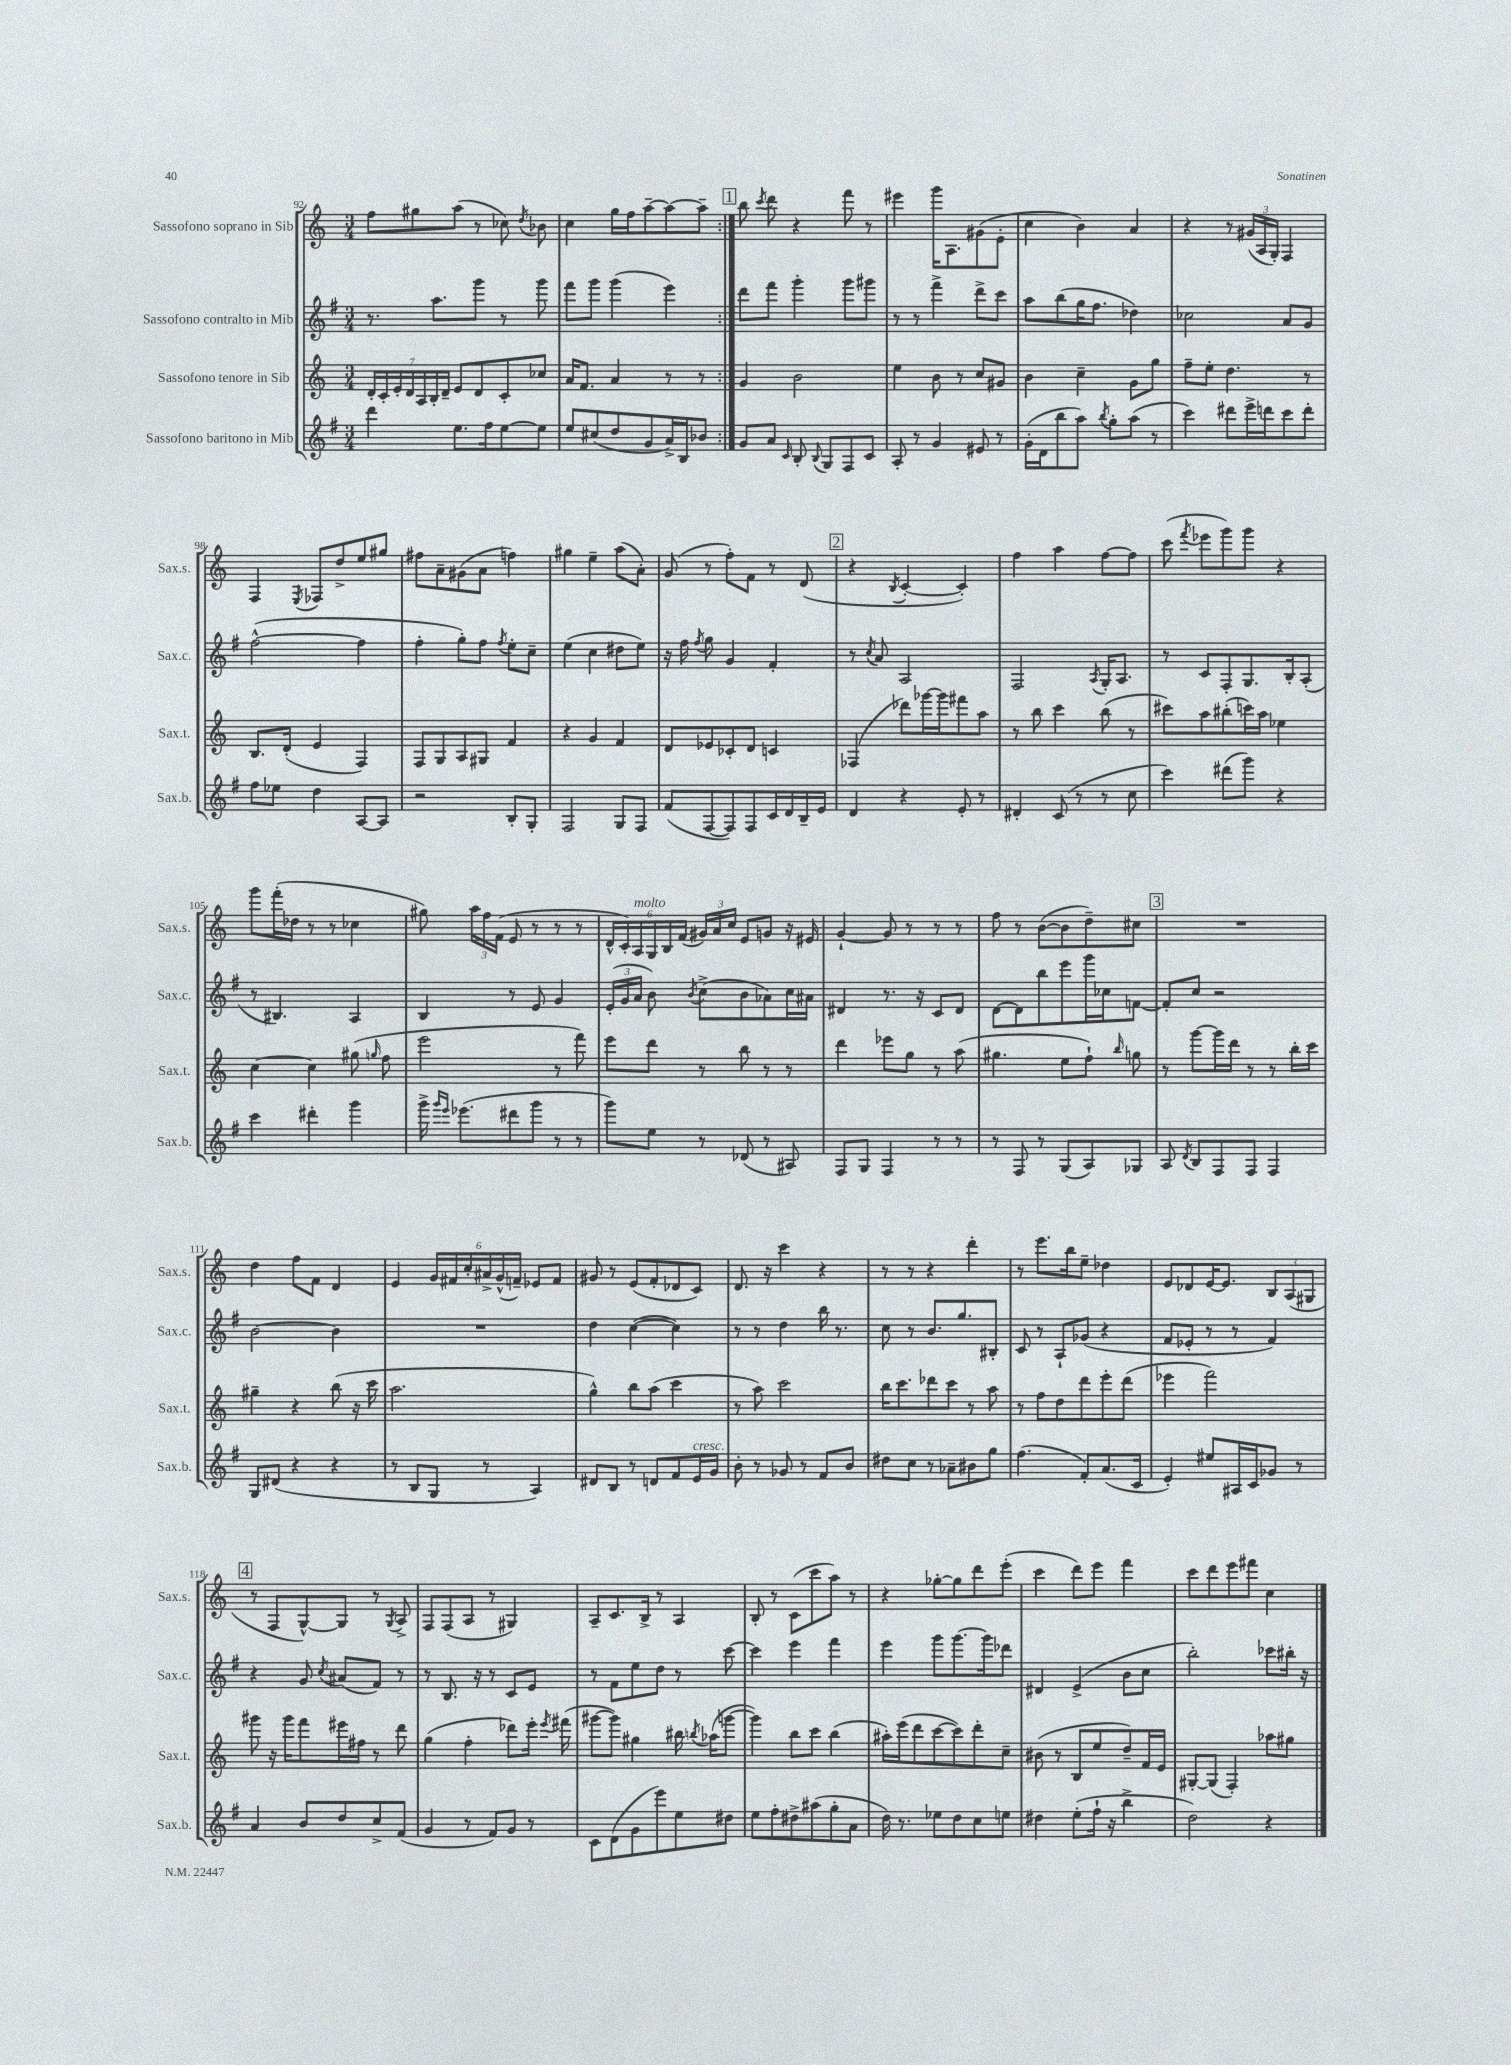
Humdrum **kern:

**kern	**kern	**kern	**kern
*staff4	*staff3	*staff2	*staff1
*clefG2	*clefG2	*clefG2	*clefG2
*k[f#]	*k[]	*k[f#]	*k[]
*M3/4	*M3/4	*M3/4	*M3/4
4ddd\	28d'/LL	8.r	8ff\L
.	28c'/	.	.
.	28e'/	.	.
.	28d/	.	.
.	.	.	8gg#\
.	28A/	.	.
.	28B'/	.	.
.	.	8.aa\L	.
.	28d~/JJ	.	.
8.ee\L	8e/L	.	(8aa\J
.	8d/	8ggg\J	8r
16ff#\k	.	.	.
[8ee\	8c'/	8r	8cc-\)
.	.	.	8qdd/
8ee\]J	8cc-/J	8ggg\	8b-\
=	=	=	=
8ee/L	16a/LK	8fff#\L	4cc\
.	8.f/J	.	.
(8cc#/	.	8ggg\J	.
8dd/	4a/	(4ggg\	16gg\LL
.	.	.	16ff\J
8g/	.	.	[8aa~\
16a^/L)	8r	4eee\)	8aa\_
16B/J	.	.	.
8b-/J	8r	.	8aa~\]J
=:|!	=:|!	=:|!	=:|!
8g/L	4g/	8ddd\L	8bb\
.	.	.	8qccc/
8a/J	.	8fff#\J	8ddd\
16qqc/	.	.	.
8B'/	2b\	4ggg'\	4r
8qqB/	.	.	.
8G/L	.	.	.
8F#/	.	8ggg\L	8fff\
8c/J	.	8ggg#\J	8r
=	=	=	=
8A'/	4ee\	8r	4eee#\
8r	.	8r	.
4g/	8b\	4fff#^\	16ggg\LK
.	.	.	8.A\
.	8r	.	.
8e#/	8cc/L	8ddd^\L	(8g#\
8r	8g#/J	8ccc\J	8e'\J
=	=	=	=
(16g'\LL	4b\	8aa\L	4cc\
16d\J	.	.	.
8bb\	.	(8bb\	.
8aa\J)	4cc~\	16gg\K	4b\)
.	.	8.ff#\J	.
8qbb/	.	.	.
8gg'\L	.	.	.
(8aa\J	8g\L	4dd-\)	4a/
8r	8gg\J	.	.
=	=	=	=
4ccc\)	8ff~\L	2cc-\	4r
.	8ee'\J	.	.
8ddd#\L	4.dd\	.	8r
16eee^\L	.	.	(24g#/LL
.	.	.	24A/
16ddd\J	.	.	.
.	.	.	24G'/JJ)
8ccc\	.	8a/L	4F/
8ddd'\J	8r	8g/J	.
=	=	=	=
8ff#\L	8.B/L	([2ff#^^\	4F/
8ee-\J	.	.	.
.	(16d'/Jk	.	.
.	.	.	8qE/
4dd\	4e/	.	8F-/L
.	.	.	8dd^/
[8A/L	4F/)	4ff#\]	8ee/
8A/]J	.	.	8gg#/J
=	=	=	=
2r	8F/L	4ff#'\	8ff#\L
.	8G/	.	8a~\
.	8A/	8gg'\L)	(8g#\
.	8G#/J	8ff#\J	8a\J
.	.	8qff#/	.
8B'/L	4f/	8ee'\L	4ff\)
8G'/J	.	8cc~\J	.
=	=	=	=
2F#/	4r	(4ee\	4gg#\
.	4g/	4cc\	4ee~\
8G/L	4f/	8dd#\L	(8aa\L
8F#/J	.	8ee\J)	8a'\J)
=	=	=	=
(8f#/L	8d/L	16r	(8g/
.	.	16ff#\	.
.	.	8qff#/	.
[8F#/	8e-/	8gg\	8r
8F#/])	8c-'/	4g/	8ff'\L)
8F#/	8d/J	.	8f\J
16c/L	4c/	4f#'/	8r
16d/	.	.	.
16B~/	.	.	(8d/
16e/JJ	.	.	.
=	=	=	=
4d/	(4F-/	8r	4r
.	.	8qcc/	.
.	.	8a/	.
.	.	.	8qB/
4r	8ddd-\L)	2A/	[4c'/
.	[16ggg-\L	.	.
.	16ggg-\]J	.	.
8e'/	8fff#\	.	4c'/])
8r	8aa\J	.	.
=	=	=	=
4d#'/	8r	2F#/	4ff\
.	8bb\	.	.
(8c/	4ccc\	.	4aa\
8r	.	.	.
.	.	8qA/	.
8r	(8bb\	16G'/LK	[8ff\L
.	.	8.A/J	.
8cc\	8r	.	8ff\]J
=	=	=	=
4ccc\)	8ccc#\L)	8r	(8ccc\
.	.	.	8qfff/
.	8aa\	8c/L	8eee-\L
(8ddd#\L	(8bb#'\	8F#'/	8ggg\)
8ggg\J)	16ccc\L)	8.G/	8ggg\J
.	16aa\JJ	.	.
4r	4ee-\	.	4r
.	.	16B'/k	.
.	.	(8A'/J	.
=	=	=	=
4ccc\	[4cc\	8r	8ggg\L
.	.	4.B#/)	(16fff'\L
.	.	.	16dd-\JJ
4ddd#'\	4cc\]	.	8r
.	.	.	8r
4ggg\	(8gg#\	4A/	4cc-\
.	16qqgg/	.	.
.	8ff\	.	.
=	=	=	=
16ggg^\	2eee\	4B/	8gg#\)
16qqggg/LL	.	.	.
16qqeee/JJ	.	.	.
(8.eee-\L	.	.	.
.	.	.	24aa\LL
.	.	.	24ff\
.	.	.	(24f\JJ
8ddd#\	.	8r	8e/
8ggg\J	.	8e/	8r
8r	8r	4g/	8r
8r	8fff\)	.	8r
=	=	=	=
8ggg\L)	8eee\L	(24e'/LL	24d^^/LL
.	.	24g/	24c'/)
.	.	24a/JJ	24A/
8ee\J	8ddd\J	8b\)	24G/
.	.	.	24B/
.	.	.	(24f/JJ
.	.	8qb/	.
8r	8r	(8cc^\L	24g#/LL)
.	.	.	24a/
.	.	.	24cc/JJ
(8d-/	8bb\	8b\	8e/L
8r	8r	8a-\)	8g/J
8A#/)	8r	16cc\L	16r
.	.	16a#\JJ	16e#/
=	=	=	=
8F#/L	4ddd\	4d#/	[4g`/
8G/J	.	.	.
4F#/	8eee-\L	8.r	8g/]
.	8gg\J	.	8r
.	.	16r	.
8r	8r	8c/L	8r
8r	(8aa\	8d#/J	8r
=	=	=	=
8r	4.gg#\	[8d\L	8ff\
8F#/	.	8d\]	8r
8r	.	8bb\	([8b\L
(8G/L	8ee\L	8eee\	8b\]
8A/)	8ff`\J)	16ggg\L	8dd~\)
.	.	16cc-\J	.
.	16qqbb/	.	.
8G-/J	8gg\	[8f\J	8cc#\J
=	=	=	=
8A/	8r	8f'/]L	2.r
8qd/	.	.	.
8B/L	[8ggg\L	8cc/J	.
8F#/	16ggg\]L	2r	.
.	16ddd\JJ	.	.
8F#/J	8r	.	.
4F#/	8r	.	.
.	16bb'\LL	.	.
.	16ccc\JJ	.	.
=	=	=	=
8G/L	4gg#~\	[2b\	4dd\
(8d#/J	.	.	.
4r	4r	.	8ff\L
.	.	.	8f\J
4r	(8bb\	4b\]	4d/
.	16r	.	.
.	16ccc\	.	.
=	=	=	=
8r	2.aa\	2.r	4e/
8B/L	.	.	.
8G/J	.	.	24g/LL
.	.	.	24f#/
.	.	.	24cc'/
8r	.	.	24a#^/
.	.	.	(24g^^/
.	.	.	24f~/JJ)
4A/)	.	.	8e-/L
.	.	.	8f/J
=	=	=	=
8d#/L	4gg^^\)	4dd\	8g#/
8B/J	.	.	8r
8r	8bb\L	([4cc\	(8e/L
8d/L	(8aa\J	.	8f'/
8f#/	4ccc\	4cc\])	8d-/
16e/L	.	.	8c/J)
16g/JJ	.	.	.
=	=	=	=
8b'\	8r	8r	8.d/
8r	8aa\)	8r	.
.	.	.	16r
8g-/	2ccc\	4dd\	4ccc\
8r	.	.	.
8f#/L	.	16bb\	4r
.	.	8.r	.
8b/J	.	.	.
=	=	=	=
8dd#\L	16bb\LK	8cc\	8r
.	8.ccc\	.	.
8cc\J	.	8r	8r
8r	8ddd-\	8.b/L	4r
8a-~\L	8ccc\J	.	.
.	.	8.gg/	.
8b#\	8r	.	4ddd'\
8gg\J	8aa\	8B#'/J	.
=	=	=	=
(4.ff#\	8r	8c/	8r
.	8ff\L	8r	8.eee\L
.	8dd\	8A`/L	.
.	.	.	16bb\k
8f#'/L)	8ddd\	(8g-/J	8ee~\J
(8.a/	8eee'\	4r	4dd-\
.	(8ddd\J	.	.
16c/Jk	.	.	.
=	=	=	=
4e'/)	4eee-\	8f#/L	8e/L
.	.	8e-'/J	8d-/
8ee#/L	2fff\)	8r	[16e/K
.	.	.	8.e/]J
16A#/L	.	8r	.
16c/J	.	.	.
8g-/J	.	4f#/)	12B/L
.	.	.	(12A/
8r	.	.	.
.	.	.	12G#/J
=	=	=	=
4a/	8ggg#\	4r	8r
.	16r	.	8F/L
.	16ggg#\LK	.	.
8b/L	8fff\	8g/	[8G^^/)
.	.	8qcc/	.
8dd/	16eee#\L	(8a#/L	8G/]J
.	16ff#\JJ	.	.
8cc^/	8r	8f#/J)	8r
.	.	.	8qG/
(8f#/J	8ddd\	8r	8A^/
=	=	=	=
4g/	(4gg\	8r	8F/L
.	.	8.B/	(8F/
8r	4ff'\	.	8A/J
.	.	16r	.
8f#/L)	.	8r	8r
8g/J	8ddd-\L)	8c/L	4G#/)
8r	16eee'\Jk	8e/J	.
.	8qeee/	.	.
.	(16fff#\	.	.
=	=	=	=
8c\L	[8ggg#\L	8r	8A~/L
(8d\	8ggg#\]J)	8f#\L	8.c/
8g\	4gg#\	8ee\	.
.	.	.	16B^/Jk
8eee\)	.	8dd\J	8r
8ee\	16bb#\	8r	4A/
.	8qbb/	.	.
.	(16aa-\LK	.	.
8dd#\J	[8ggg\J	[8ccc\	.
=	=	=	=
8ee\L	4ggg\])	4ccc\]	8B'/
8ff#'\	.	.	8r
8dd#^\	8bb\L	4eee\	(8c\L
(8aa#\	8ccc\J	.	8ccc\
8gg'\	(4bb\	4fff#\	8aa\J)
8a\J	.	.	8r
=	=	=	=
16dd\)	16aa#'\LL)	4eee\	4r
8.r	(16eee\J	.	.
.	8ddd\	.	.
8ee-\L	[8ccc\	8ggg\L	[8gg-'\L
8dd\	8ccc\])	[8.ggg\	8gg-\]
8cc\	8ddd'\	.	8ddd\
.	.	16ggg\]k	.
8ee\J	8cc~\J	8ddd-\J	(8eee'\J
=	=	=	=
4dd#\	(8b#\	4d#/	4ccc\
.	8r	.	.
(8ee'\L	8B/L	(4e^/	8ddd\L)
16ff#`\Jk	8ee/	.	8eee\J
16r	.	.	.
4bb^\	8dd~/)	8b\L	4fff\
.	16f/L	8cc\J	.
.	16e/JJ	.	.
=	=	=	=
2dd\)	[8G#'/L	2bb'\)	8ccc\L
.	(8G#/]J	.	8ddd\
.	4F'/)	.	8eee\
.	.	.	8fff#\J
4r	8aa-\L	8ccc-\L	4cc\
.	8gg#\J	16bb#'\Jk	.
.	.	16r	.
==	==	==	==
*-	*-	*-	*-
